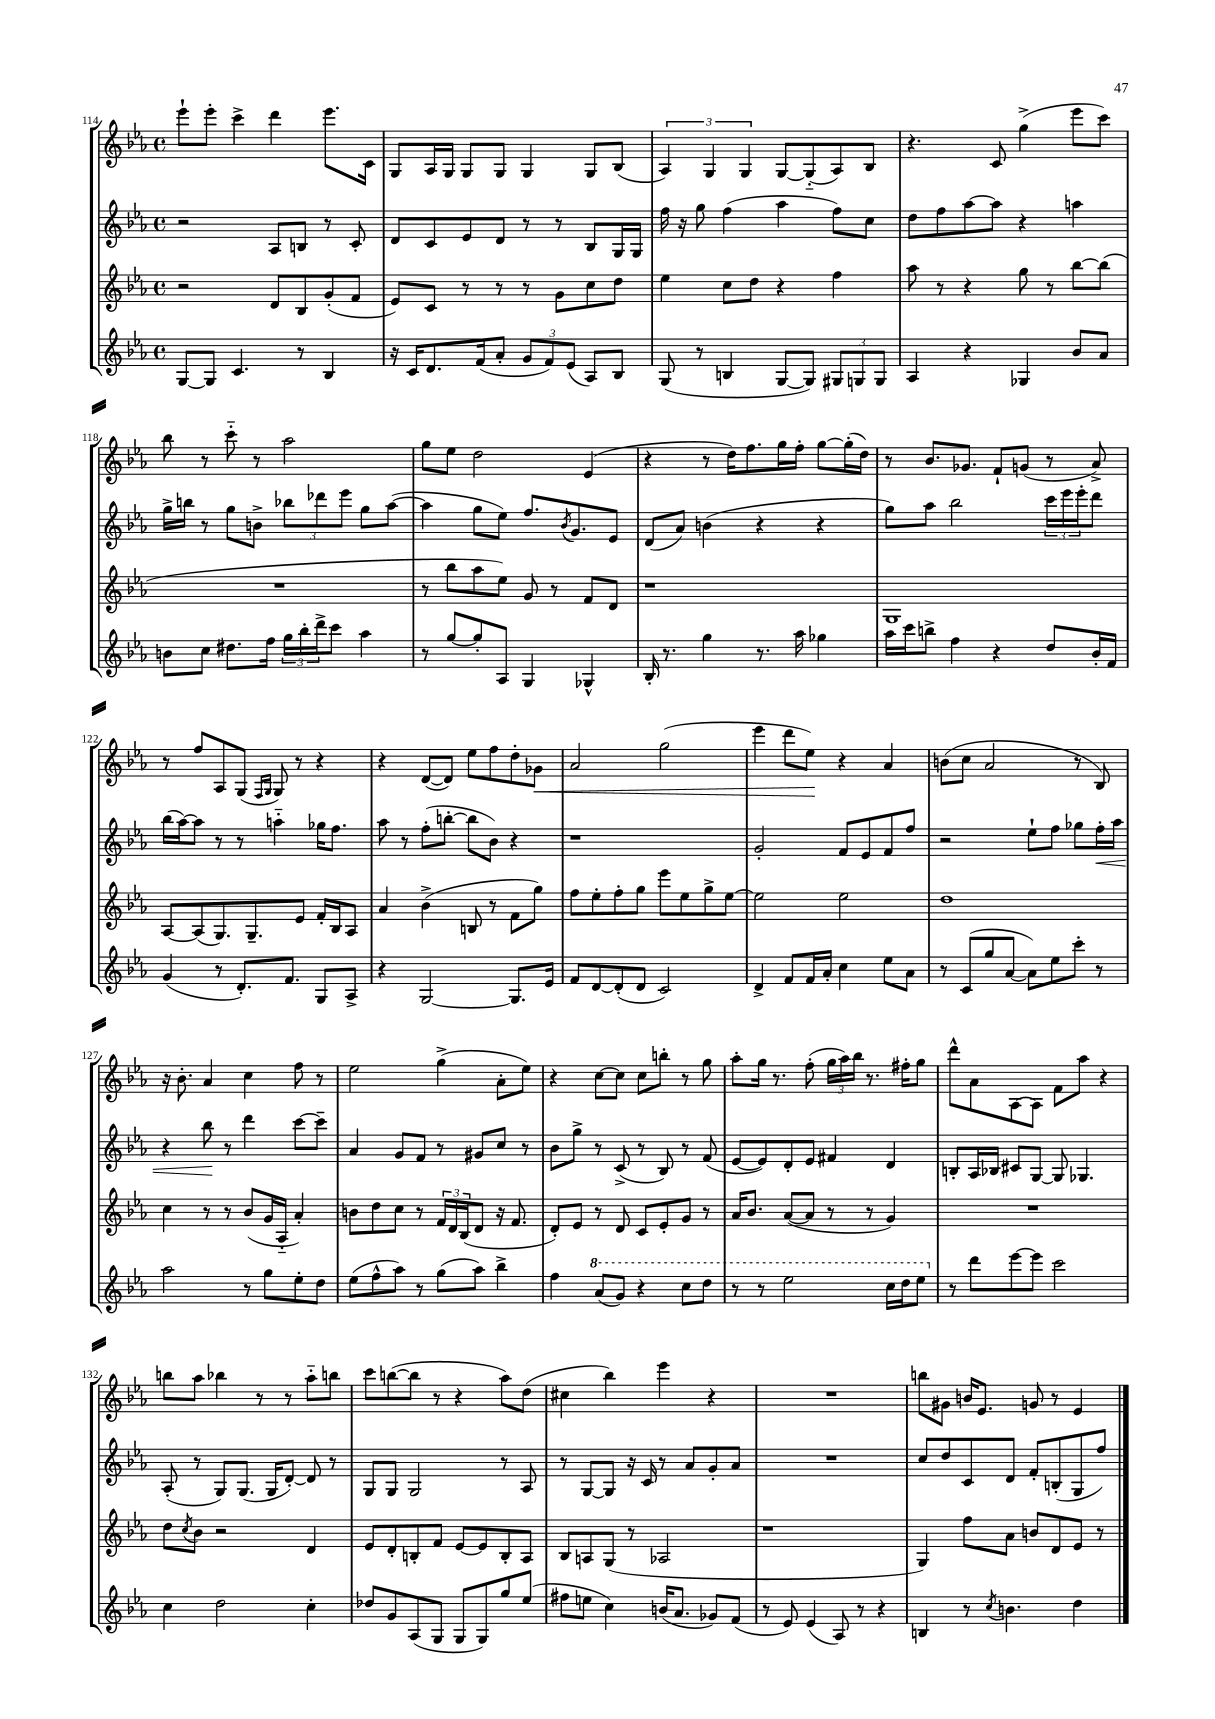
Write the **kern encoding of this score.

**kern	**kern	**kern	**dynam	**kern	**dynam
*part4	*part3	*part2	*part2	*part1	*part1
*staff4	*staff3	*staff2	*staff2	*staff1	*staff1
*clefG2	*clefG2	*clefG2	*	*clefG2	*
*k[b-e-a-]	*k[b-e-a-]	*k[b-e-a-]	*	*k[b-e-a-]	*
*M4/4	*M4/4	*M4/4	*	*M4/4	*
*met(c)	*met(c)	*met(c)	*	*met(c)	*
=114	=114	=114	=114	=114	=114
[8G/L	2r	2r	.	8eee-`\L	.
8G/J]	.	.	.	8eee-'\J	.
4.c/	.	.	.	4ccc^\	.
.	8d/L	8A-/L	.	4ddd\	.
8r	8B-/	8Bn/J	.	.	.
4B-/	(8g'/	8r	.	8.eee-\L	.
.	8f/J	8c'/	.	.	.
.	.	.	.	16c\Jk	.
=115	=115	=115	=115	=115	=115
16r	8e-/L)	8d/L	.	8G/L	.
16c/KL	.	.	.	.	.
8.d/	8c/J	8c/	.	16A-/L	.
.	.	.	.	16G/JJ	.
.	8r	8e-/	.	8G/L	.
(16f/k	.	.	.	.	.
8a-'/J	8r	8d/J	.	8G/J	.
12g/L	8r	8r	.	4G/	.
12f/)	.	.	.	.	.
.	8g\L	8r	.	.	.
(12e-/J	.	.	.	.	.
8A-/L)	8cc\	8B-/L	.	8G/L	.
8B-/J	8dd\J	16G/L	.	(8B-/J	.
.	.	16G/JJ	.	.	.
=116	=116	=116	=116	=116	=116
(8G/	4ee-\	16ff\	.	6A-/)	.
.	.	16r	.	.	.
8r	.	8gg\	.	.	.
.	.	.	.	6G/	.
4Bn/	8cc\L	(4ff\	.	.	.
.	.	.	.	6G/	.
.	8dd\J	.	.	.	.
[8G/L	4r	4aa-\	.	[8G/L	.
8G/J])	.	.	.	(8G/]	.
12G#X/L	4ff\	8ff\L)	.	8A-/)	.
12Gn/	.	.	.	.	.
.	.	8cc\J	.	8B-/J	.
12G/J	.	.	.	.	.
=117	=117	=117	=117	=117	=117
4A-/	8aa-\	8dd\L	.	4.r	.
.	8r	8ff\	.	.	.
4r	4r	[8aa-\	.	.	.
.	.	8aa-\J]	.	8c/	.
4G-X/	8gg\	4r	.	(4gg^\	.
.	8r	.	.	.	.
8b-/L	[8bb-\L	4aan\	.	8eee-\L	.
8a-/J	(8bb-\J]	.	.	8ccc\J)	.
!!LO:LB:g=z
=118	=118	=118	=118	=118	=118
8bn\L	1r	16gg^\LL	.	8bb-\	.
.	.	16bbn\JJ	.	.	.
8cc\J	.	8r	.	8r	.
8.dd#X\L	.	8gg\L	.	8ccc\	.
.	.	8bn^\J	.	8r	.
16ff\Jk	.	.	.	.	.
24gg\LL	.	12bb-X\L	.	2aa-\	.
24bb-'\	.	.	.	.	.
24ddd^\J	.	12ddd-X\	.	.	.
8ccc\J	.	.	.	.	.
.	.	12eee-\J	.	.	.
4aa-\	.	8gg\L	.	.	.
.	.	([8aa-\J	.	.	.
=119	=119	=119	=119	=119	=119
8r	8r	4aa-\]	.	8gg\L	.
[8gg/L	8bb-\L	.	.	8ee-\J	.
8gg'/]	8aa-\	8gg\L	.	2dd\	.
8A-/J	8ee-\J)	8ee-\J)	.	.	.
4G/	8g/	8.ff/L	.	.	.
.	8r	.	.	.	.
.	.	8qb-/	.	.	.
.	.	8.g/	.	.	.
4G-X^^/	8f/L	.	.	(4e-/	.
.	8d/J	8e-/J	.	.	.
=120	=120	=120	=120	=120	=120
16B-'/	1r	(8d/L	.	4r	.
8.r	.	.	.	.	.
.	.	8a-/J)	.	.	.
4gg\	.	(4bn\	.	8r	.
.	.	.	.	16dd\KL)	.
.	.	.	.	8.ff\	.
8.r	.	4r	.	.	.
.	.	.	.	16gg\L	.
16aa-\	.	.	.	16ff'\JJ	.
4gg-X\	.	4r	.	[8gg\L	.
.	.	.	.	(16gg'\L]	.
.	.	.	.	16dd\JJ)	.
=121	=121	=121	=121	=121	=121
16aa-\LL	1G	8gg\L)	.	8r	.
16ccc\J	.	.	.	.	.
8bbn^\J	.	8aa-\J	.	8.b-/L	.
4ff\	.	2bb-\	.	.	.
.	.	.	.	8.g-X/J	.
4r	.	.	.	8f`/L	.
.	.	.	.	(8gn/J	.
8dd/L	.	24ccc\LL	.	8r	.
.	.	24eee-\	.	.	.
.	.	24eee-'\J	.	.	.
16b-'/L	.	8ddd\J	.	8a-^/)	.
16f/JJ	.	.	.	.	.
!!LO:LB:g=z
=122	=122	=122	=122	=122	=122
(4g/	[8A-/L	(16bb-\LL	.	8r	.
.	.	[16aa-\J)	.	.	.
.	(8A-/]	8aa-\J]	.	8ff/L	.
8r	8.G/)	8r	.	8A-/	.
8.d'/L)	.	8r	.	(8G/J	.
.	8.G~/	.	.	.	.
.	.	.	.	16qqF/LL	.
.	.	.	.	16qqG/JJ	.
.	.	4aan\	.	8G/)	.
8.f/J	.	.	.	.	.
.	8e-/J	.	.	8r	.
8G/L	16f'/LL	16gg-X\KL	.	4r	.
.	16B-/J	8.ff\J	.	.	.
8A-^/J	8A-/J	.	.	.	.
=123	=123	=123	=123	=123	=123
4r	4a-/	8aa-\	.	4r	.
.	.	8r	.	.	.
[2G/	(4b-^\	(8ff'\L	.	([8d/L	.
.	.	[8bbn'\J	.	8d/J])	.
.	8Bn/	8bb\L]	.	8ee-\L	.
.	8r	8b-\J)	.	8ff\	.
8.G/L]	8f\L	4r	.	8dd'\	.
!	!	!	!	!	!LO:HP:b
.	8gg\J)	.	.	8g-X\J	<
16e-/Jk	.	.	.	.	.
=124	=124	=124	=124	=124	=124
8f/L	8ff\L	1r	.	2a-/	.
[8d/	8ee-'\	.	.	.	.
(8d'/]	8ff'\	.	.	.	.
8d/J	8gg\J	.	.	.	.
2c/)	8eee-\L	.	.	(2gg\	.
.	8ee-\	.	.	.	.
.	8gg^\	.	.	.	.
.	[8ee-\J	.	.	.	.
=125	=125	=125	=125	=125	=125
4d^/	2ee-\]	2g'/	.	4eee-\	.
8f/L	.	.	.	8ddd\L	.
16f/L	.	.	.	8ee-\J)	.
16a-'/JJ	.	.	.	.	.
4cc\	2ee-\	8f/L	.	4r	[
.	.	8e-/	.	.	.
8ee-\L	.	8f/	.	4a-/	.
8a-\J	.	8ff/J	.	.	.
=126	=126	=126	=126	=126	=126
8r	1dd	2r	.	(8bn\L	.
(8c/L	.	.	.	8cc\J	.
8gg/	.	.	.	2a-/	.
[8a-/J	.	.	.	.	.
8a-\L])	.	8ee-`\L	.	.	.
8ee-\	.	8ff\J	.	.	.
8ccc'\J	.	8gg-X\L	.	8r	.
!	!	!	!LO:HP:b	!	!
8r	.	16ff'\L	<	8B-/)	.
.	.	16aa-\JJ	.	.	.
!!LO:LB:g=z
=127	=127	=127	=127	=127	=127
2aa-\	4cc\	4r	.	16r	.
.	.	.	.	8.b-'\	.
.	8r	8bb-\	.	4a-/	.
.	8r	8r	[	.	.
8r	(8b-/L	4ddd\	.	4cc\	.
8gg\L	16g/L	.	.	.	.
.	16A-/JJ	.	.	.	.
8ee-'\	4a-'/)	[8ccc\L	.	8ff\	.
8dd\J	.	8ccc~\J]	.	8r	.
=128	=128	=128	=128	=128	=128
(8ee-\L	8bn\L	4a-/	.	2ee-\	.
8ff^^\	8dd\	.	.	.	.
8aa-\J)	8cc\J	8g/L	.	.	.
8r	8r	8f/J	.	.	.
(8gg\L	24f/LL	8r	.	(4gg^\	.
.	24d/	.	.	.	.
.	(24B-/J	.	.	.	.
8aa-\J)	8d/J	8g#X/L	.	.	.
4bb-^\	16r	8cc/J	.	8a-'\L	.
.	8.f/	.	.	.	.
.	.	8r	.	8ee-\J)	.
=129	=129	=129	=129	=129	=129
4ff\	8d'/L)	8b-\L	.	4r	.
.	8e-/J	8gg^\J	.	.	.
*8va	*	*	*	*	*
(8aa-/L	8r	8r	.	[8cc\L	.
8gg/J)	8d/	(8c^/	.	8cc\J]	.
4r	8c/L	8r	.	8cc\L	.
.	8e-'/	8B-/)	.	8bbn'\J	.
8ccc\L	8g/J	8r	.	8r	.
8ddd\J	8r	(8f/	.	8gg\	.
=130	=130	=130	=130	=130	=130
8r	16a-/KL	[8e-/L	.	8aa-'\L	.
.	8.b-/J	.	.	.	.
8r	.	8e-/])	.	16gg\Jk	.
.	.	.	.	8.r	.
2eee-\	([8a-/L	8d'/	.	.	.
.	8a-/J]	8e-/J	.	(8ff'\	.
.	8r	4f#X/	.	24gg\LL	.
.	.	.	.	24aa-\)	.
.	.	.	.	24bb-\JJ	.
.	8r	.	.	8.r	.
16ccc\LL	4g/)	4d/	.	.	.
16ddd\J	.	.	.	16ff#X'\KL	.
8eee-\J	.	.	.	8gg\J	.
=131	=131	=131	=131	=131	=131
*X8va	*	*	*	*	*
8r	1r	8Bn'/L	.	8ddd^^\L	.
8ddd\L	.	16A-/L	.	8a-\	.
.	.	16B-X/JJ	.	.	.
[8eee-\	.	8c#X/L	.	[8A-\	.
8eee-\J]	.	[8G/J	.	8A-\J]	.
2ccc\	.	8G/]	.	8f\L	.
.	.	4.G-X/	.	8aa-\J	.
.	.	.	.	4r	.
!!LO:LB:g=z
=132	=132	=132	=132	=132	=132
4cc\	8dd\L	(8A-'/	.	8bbn\L	.
.	8qcc/	.	.	.	.
.	8b-\J	8r	.	8aa-\J	.
2dd\	2r	8G/L)	.	4bb-X\	.
.	.	(8.G/J	.	.	.
.	.	.	.	8r	.
.	.	16G/KL	.	.	.
.	.	[8d'/J)	.	8r	.
4cc'\	4d/	8d/]	.	8aa-\L	.
.	.	8r	.	8bbn\J	.
=133	=133	=133	=133	=133	=133
8dd-X/L	8e-/L	8G/L	.	8ccc\L	.
8g/	8d'/	8G/J	.	([8bbn\	.
(8A-/	8Bn'/	2G/	.	8bb\J]	.
8G/J	8f/J	.	.	8r	.
8G/L	[8e-/L	.	.	4r	.
8G/)	8e-/]	.	.	.	.
8gg/	8B'/	8r	.	8aa-\L)	.
(8ee-/J	8A-/J	8A-/	.	(8dd\J	.
=134	=134	=134	=134	=134	=134
8ff#X\L	8B-/L	8r	.	4cc#X\	.
8een\J	8An/	[8G/L	.	.	.
4cc\)	(8G/J	8G/J]	.	4bb-\)	.
.	8r	16r	.	.	.
.	.	16c/	.	.	.
(16bn/KL	2A-X/	8r	.	4eee-\	.
8.a-/J	.	.	.	.	.
.	.	8a-/L	.	.	.
8g-X/L)	.	8g'/	.	4r	.
(8f/J	.	8a-/J	.	.	.
=135	=135	=135	=135	=135	=135
8r	1r	1r	.	1r	.
8e-/)	.	.	.	.	.
(4e-/	.	.	.	.	.
8A-/)	.	.	.	.	.
8r	.	.	.	.	.
4r	.	.	.	.	.
=136	=136	=136	=136	=136	=136
4Bn/	4G/)	8cc/L	.	8bbn\L	.
.	.	8dd/	.	8g#X\J	.
8r	8ff\L	8c/	.	16bn/KL	.
.	.	.	.	8.e-/J	.
8qcc/	.	.	.	.	.
4.bn\	8a-\J	8d/J	.	.	.
.	8bn/L	8f'/L	.	8gn/	.
.	8d/	(8Bn'/	.	8r	.
4dd\	8e-/J	8G/	.	4e-/	.
.	8r	8ff/J)	.	.	.
==	==	==	==	==	==
*-	*-	*-	*-	*-	*-
